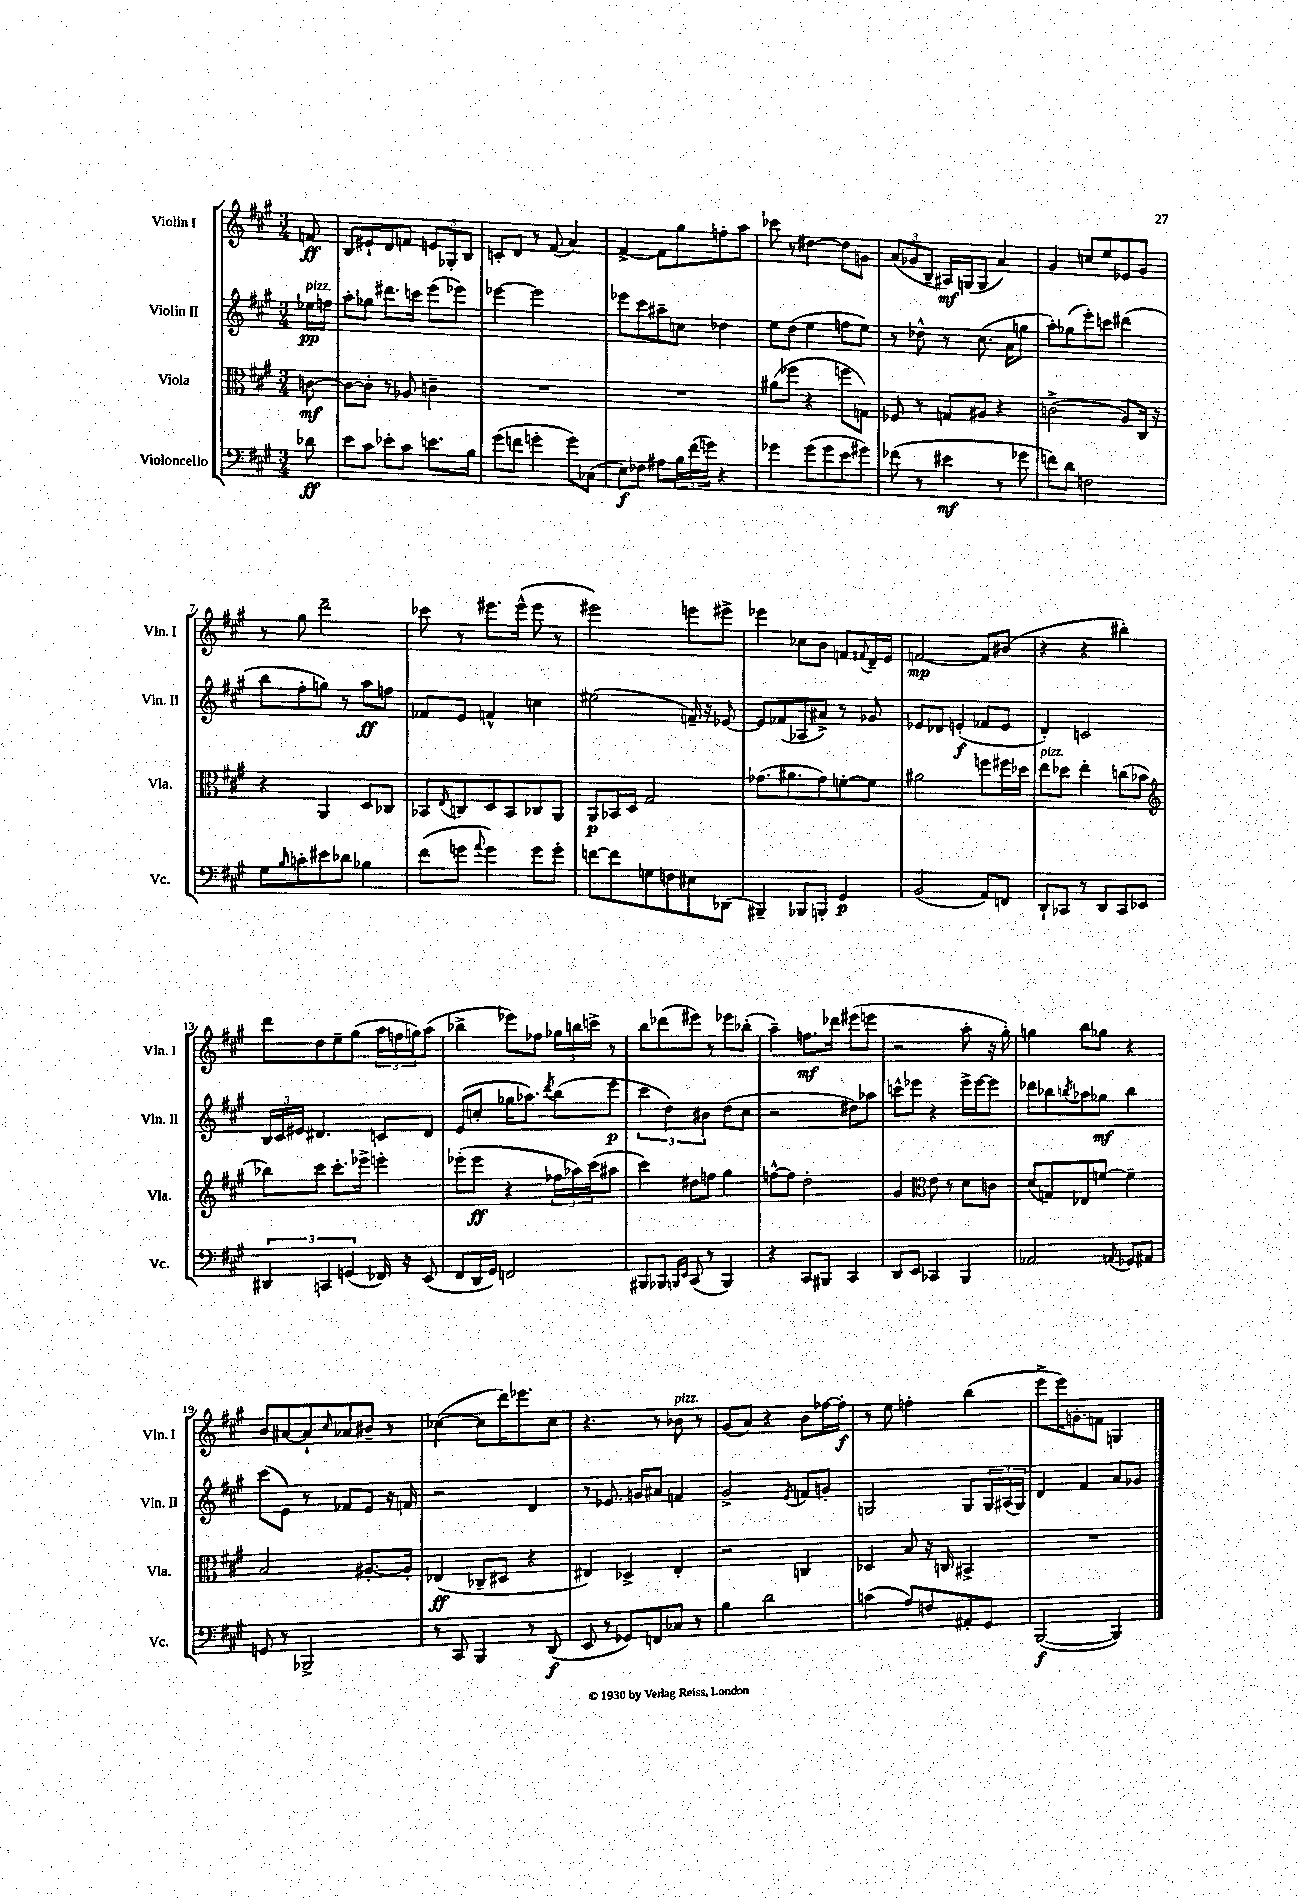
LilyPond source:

<<
\new StaffGroup <<
\new Staff = "s0" \with { instrumentName = "Violin I" shortInstrumentName = "Vln. I" } {
    \clef treble \key a \major \numericTimeSignature \time 3/4 \partial 8
    f'8\ff |
    b8 eis'8-! d'8 f'8 \tuplet 3/2 { e'8 ges8-. b8 } |
    c'8-. d'8 r8 fis'8( a'4) |
    fis'4~-> fis'8 gis''8 f''8-. a''8 |
    ces'''8 r8 dis''4~ dis''8 g'8 |
    \tuplet 3/2 { a'8( ges'8 b8-- } ais16\mf) g16( g8 a'4) |
    gis'4 c''8 e''8 ees'8 gis'8 |
    r8 gis''8 d'''2-- |
    ces'''8 r8 eis'''8. eis'''16-^( eis'''8 r8 |
    eis'''2) e'''8 eis'''8-> |
    ees'''4 ces''8 b'8 f'8 \appoggiatura { fis'8 } d'16-- e'16 |
    f'2~\mp f'8 bis'8( |
    r4 r4 bis''4-.) |
    d'''8 d''8 e''8-- gis''8( \tuplet 3/2 { a''16 f''16 g''16) } a''8( |
    bes''4-> ees'''8) fes''8 \tuplet 3/2 { ges''16 b''16 c'''16-> } r8 |
    b''8 des'''8( eis'''8) r8 ees'''8 bes''8-.( |
    a''4--) f''8.\mf des'''16 eis'''8( e'''8 |
    r2 a''8-. r16 gis''16-.) |
    g''4 b''8 ges''8 r4 |
    b'8 ais'8~ ais'8-! \grace { cis''16 } aes'8 bis'8-- r8 |
    ces''4~( ces''8 d'''16) ees'''8. ces''8 |
    r4. r8 bes'8^\markup { \italic "pizz." } r8 |
    gis'8( a'8) r4 b'8 fes''16~ fes''16-.\f |
    r8 e''8 f''4-. b''4( |
    e'''8-> e'''16) g'8.-. f'8 g4 \bar "|." |
}
\new Staff = "s1" \with { instrumentName = "Violin II" shortInstrumentName = "Vln. II" } {
    \clef treble \key a \major \numericTimeSignature \time 3/4 \partial 8
    ees''16\pp^\markup { \italic "pizz." } f''16 |
    a''8-. ges''8 dis'''8. c'''16 e'''8( ees'''8) |
    ees'''4~ ees'''2 |
    ees'''8 cis'''8 ais''8-- c''8 des''4 |
    e''8 d''8( e''4 f''8 e''8) |
    r8 des''8-^ r8 cis''8.( a'16 g''8 |
    a''8-.) ges''8( e'''8-.) c'''8 dis'''4( |
    b''8 fis''8-. g''8) r8 a''8\ff f''8 |
    fes'8 e'8 f'4-^ c''4 |
    eis''2( f'16--) r16 ees'8~ |
    ees'8 fes'8( aes8 ais'8->) r8 ges'8 |
    ees'8 des'8 e'4-.\f( fes'8 e'8 |
    d'4-.) c'2 |
    \tuplet 3/2 { b16 cis'16 eis'16 } dis'4. c'8 dis'8 |
    e'8( c''8-. ges''16 aes''8.) \acciaccatura { d'''8 } b''8( e'''8\p |
    \tuplet 3/2 { cis'''4 d''4) bis'4 } d''8( cis''8 |
    r2 dis''8) aes''8 |
    c'''8-^ ees'''8 r4 ees'''16-> ees'''16~ ees'''8 |
    des'''8 bes''8 \acciaccatura { b''8 } aes''8 ges''8\mf b''4 |
    cis'''8( e'8) r8 fes'8 e'8 r16 f'16 |
    r2 d'4 |
    r8 ees'8. g'16 ais'8 f'4 |
    gis'2-> \acciaccatura { e'8 } f'8 g'8-. |
    g2 g8 \tuplet 3/2 { g16 ais16( g16) } |
    d'4 fis'4 a'8 ges'8 \bar "|." |
}
\new Staff = "s2" \with { instrumentName = "Viola" shortInstrumentName = "Vla." } {
    \clef alto \key a \major \numericTimeSignature \time 3/4 \partial 8
    c'8~\mf |
    c'8~ c'8-. r8 aes8 c'4-- |
    R2. |
    R2. |
    ais'8( fes''8 r4 f''8 g8) |
    fes8 r8 g8 ais8 r4 |
    c'2->( a8) cis16 r16 |
    r4 a,4 d8 ces8 |
    bes,8 \acciaccatura { e8 } c8 d8 bes,8 ces8 a,8 |
    a,8\p bes,16 d16 gis2 |
    ges'8.( ais'8. ges'8) f'8~-. f'8 |
    ais'2 f''8 fis''16 des''16 |
    e''8^\markup { \italic "pizz." } des''8 e''4-. c''8( bes'8 |
    \clef treble bes''8) cis'''8 cis'''8.-. ees'''16-> e'''4-. |
    ees'''8-.( ees'''8\ff r4 \tuplet 3/2 { fes''16 aes''16) cis'''16( } ais''8 |
    cis'''4) dis''8 f''8 gis''4 |
    f''8~-^ f''8 d''2-. |
    gis'4 \clef alto e'8 r8 d'8 c'8 |
    d'8( g8) ees8 f'8~ f'4-- |
    b2 ais8.~-. ais16-. |
    ees4\ff( ces8-- dis8 r4 |
    eis4) des4-> eis4-. |
    r2 c4 |
    des4 b8 r16 c16 bis,4-> |
    R2. \bar "|." |
}
\new Staff = "s3" \with { instrumentName = "Violoncello" shortInstrumentName = "Vc." } {
    \clef bass \key a \major \numericTimeSignature \time 3/4 \partial 8
    des'8\ff |
    e'8 cis'8 ees'8-. cis'8 e'8. b16 |
    gis'8( f'8 g'4-. g'8) ces8( |
    e8\f) fes8 ais8 \tuplet 3/2 { b16 fis'16( g'16) } r4 |
    ges'4 ges'8( ges'8 e'8 gis'8) |
    fes'8( r8 eis'4\mf r8 ges'8 |
    f'8) d'8 f2 |
    gis8 \grace { b16 } c'8-. eis'8 des'8 bes4 |
    fis'8( g'8 \appoggiatura { a'8 } g'4) g'8 g'8-. |
    f'8~ f'8 g8 f8 eis8 des,8( |
    bis,,4--) bes,,8 b,,8-. gis,4\p |
    b,2( a,8) f,8 |
    d,8-! ces,8 r8 d,8 ces,8 ees,8 |
    \tuplet 3/2 { dis,4 c,4 g,4( } fes,16) r16 e,8( |
    fis,8 d,16 gis,16) f,2 |
    bis,,8 bes,,8 \grace { b,,16 e,16 } cis,8( r8 b,,4) |
    r4 cis,8 bis,,8 cis,4 |
    d,8 e,8 ces,4 b,,4 |
    aes,2 \appoggiatura { a,8 } ges,8 ais,8 |
    g,8 r8 bes,,2-> |
    r8 cis,8 b,,4 r8 d,8\f( |
    e,8 r8 ges,8) f,8 ces8 r8 |
    b4 d'2 |
    c'4( a8) f8 ais,8-. gis,8 |
    b,,2~\f( b,,4) \bar "|." |
}
>>
>>
